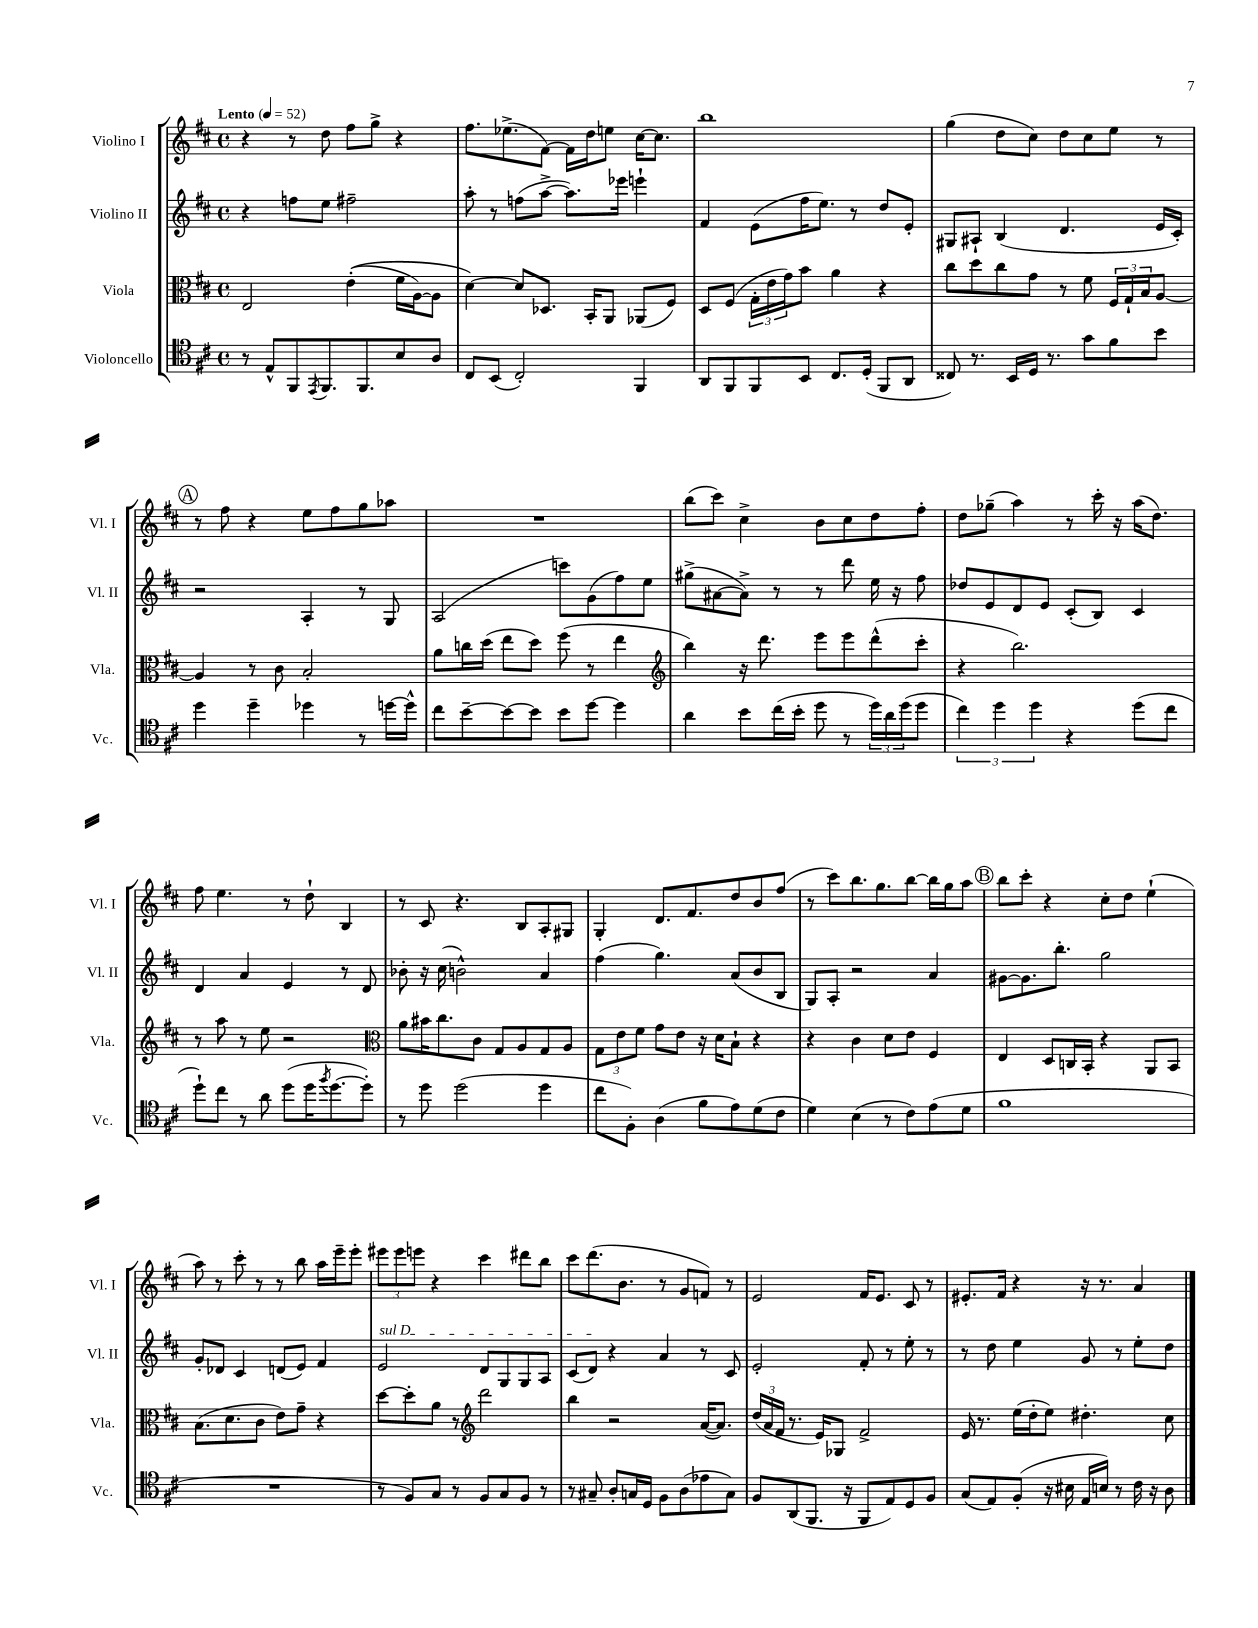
<<
\new StaffGroup <<
\new Staff = "s0" \with { instrumentName = "Violino I" shortInstrumentName = "Vl. I" } {
    \clef treble \key d \major \defaultTimeSignature \time 4/4 \tempo "Lento" 4 = 52
    r4 r8 d''8 fis''8 g''8-> r4 |
    fis''8. ees''8.->( fis'8~) fis'16 d''16 e''8 cis''16~ cis''8. |
    b''1 |
    g''4( d''8 cis''8) d''8 cis''8 e''8 r8 |
    \mark \markup { \circle "A" } r8 fis''8 r4 e''8 fis''8 g''8 aes''8 |
    R1 |
    b''8( cis'''8) cis''4-> b'8 cis''8 d''8 fis''8-. |
    d''8 ges''8--( a''4) r8 cis'''16-. r16 a''16( d''8.) |
    fis''8 e''4. r8 d''8-! b4 |
    r8 cis'8 r4. b8 a8-. gis8 |
    g4-. d'8. fis'8. d''8 b'8 fis''8( |
    r8 cis'''8) b''8. g''8. b''8~ b''16 g''16 a''8 |
    \mark \markup { \circle "B" } b''8 cis'''8-. r4 cis''8-. d''8 e''4-!( |
    a''8) r8 cis'''8-. r8 r8 b''8 a''16 e'''16-- e'''8-. |
    \tuplet 3/2 { eis'''8 eis'''8 e'''8 } r4 cis'''4 dis'''8 b''8 |
    cis'''8 d'''8.( b'8. r8 g'8 f'8) r8 |
    e'2 fis'16 e'8. cis'8 r8 |
    eis'8.-. fis'16 r4 r16 r8. a'4 \bar "|." |
}
\new Staff = "s1" \with { instrumentName = "Violino II" shortInstrumentName = "Vl. II" } {
    \clef treble \key d \major \defaultTimeSignature \time 4/4
    r4 f''8 e''8 fis''2-- |
    a''8-. r8 f''8( a''8~-> a''8.) ees'''16 e'''4-! |
    fis'4 e'8( fis''16 e''8.) r8 d''8 e'8-. |
    gis8 ais8-! b4( d'4. e'16 cis'16-.) |
    \mark \markup { \circle "A" } r2 a4-. r8 g8 |
    a2( c'''8) g'8( fis''8) e''8 |
    gis''8->( ais'8~ ais'8->) r8 r8 d'''8 e''16 r16 fis''8 |
    des''8 e'8 d'8 e'8 cis'8-.( b8) cis'4 |
    d'4 a'4 e'4 r8 d'8 |
    bes'8-. r16 cis''16( b'2-^) a'4 |
    fis''4( g''4.) a'8( b'8 b8 |
    g8) a8-. r2 a'4 |
    \mark \markup { \circle "B" } gis'8~ gis'8. b''8.-. g''2 |
    g'8-. des'8 cis'4 d'8( e'8) fis'4 |
    \once \override TextSpanner.bound-details.left.text = \markup { \italic "sul D" } e'2\startTextSpan d'8 g8 g8 a8 |
    cis'8( d'8\stopTextSpan) r4 a'4 r8 cis'8 |
    e'2-. fis'8-. r8 e''8-. r8 |
    r8 d''8 e''4 g'8 r8 e''8-. d''8 \bar "|." |
}
\new Staff = "s2" \with { instrumentName = "Viola" shortInstrumentName = "Vla." } {
    \clef alto \key d \major \defaultTimeSignature \time 4/4
    e2 e'4-.(\( fis'16 a16~) a8 |
    d'4~\) d'8 des8. b,16-. a,8 aes,8( fis8) |
    d8 fis8( \tuplet 3/2 { g16-. e'16 g'16) } b'8 a'4 r4 |
    cis''8 d''8 cis''8 g'8 r8 fis'8 \tuplet 3/2 { fis16 g16-! b16 } a8~ |
    \mark \markup { \circle "A" } a4 r8 cis'8 b2-. |
    a'8 c''16 d''16( e''8 d''8) fis''8( r8 e''4 |
    \clef treble b''4) r16 d'''8. e'''8 e'''8 d'''8-^( cis'''8-. |
    r4 b''2.) |
    r8 a''8 r8 e''8 r2 |
    \clef alto a'8 bis'16 cis''8. cis'8 g8 a8 g8 a8 |
    \tuplet 3/2 { g8 e'8 fis'8 } g'8 e'8 r16 d'16 b8-! r4 |
    r4 cis'4 d'8 e'8 fis4 |
    \mark \markup { \circle "B" } e4 d8 c16 b,16-. r4 a,8 b,8 |
    b8.( d'8. cis'8 e'8) g'8-- r4 |
    d''8~ d''8-. a'8 r8 \clef treble d'''2 |
    b''4 r2 a'16~( a'8.) |
    \tuplet 3/2 { d''16( a'16 fis'16 } r8. e'16) ges8 fis'2-> |
    e'16 r8. e''16( d''16-. e''8) dis''4.-. cis''8 \bar "|." |
}
\new Staff = "s3" \with { instrumentName = "Violoncello" shortInstrumentName = "Vc." } {
    \clef tenor \key d \major \defaultTimeSignature \time 4/4
    r8 e8-^ fis,8 \acciaccatura { e,8 } fis,8. fis,8. b8 a8 |
    cis8 b,8( cis2-.) fis,4 |
    a,8 fis,8 fis,8 b,8 cis8. d16-.( fis,8 a,8 |
    cisis8) r8. b,16 d16 r8. g'8 fis'8 b'8 |
    \mark \markup { \circle "A" } d''4 d''4-- des''4 r8 d''16~ d''16-^ |
    cis''8 b'8~-- b'8~ b'8 b'8 d''8~ d''4 |
    a'4 b'8 cis''16( b'16-. d''8 r8 \tuplet 3/2 { d''16) a'16 d''16( } d''8 |
    \tuplet 3/2 { cis''4) d''4 d''4 } r4 d''8( cis''8 |
    d''8-!) cis''8 r8 a'8 d''8( d''16 \acciaccatura { fis''8 } d''8.~ d''8-.) |
    r8 d''8 d''2( d''4 |
    cis''8 fis8-.) a4( fis'8 e'8) d'8( cis'8 |
    d'4) b4( r8 cis'8) e'8( d'8 |
    \mark \markup { \circle "B" } fis'1 |
    R1 |
    r8 fis8) g8 r8 fis8 g8 fis8 r8 |
    r8 gis8-- a8-. g16 d16 fis8 a8( ees'8 g8) |
    fis8 a,8( fis,8. r16 fis,8 e8) d8 fis8 |
    g8( e8) fis8-.( r16 bis16 e16 b16) r8 cis'16 r16 a8 \bar "|." |
}
>>
>>
\layout { \context { \Score \remove "Bar_number_engraver" } }
